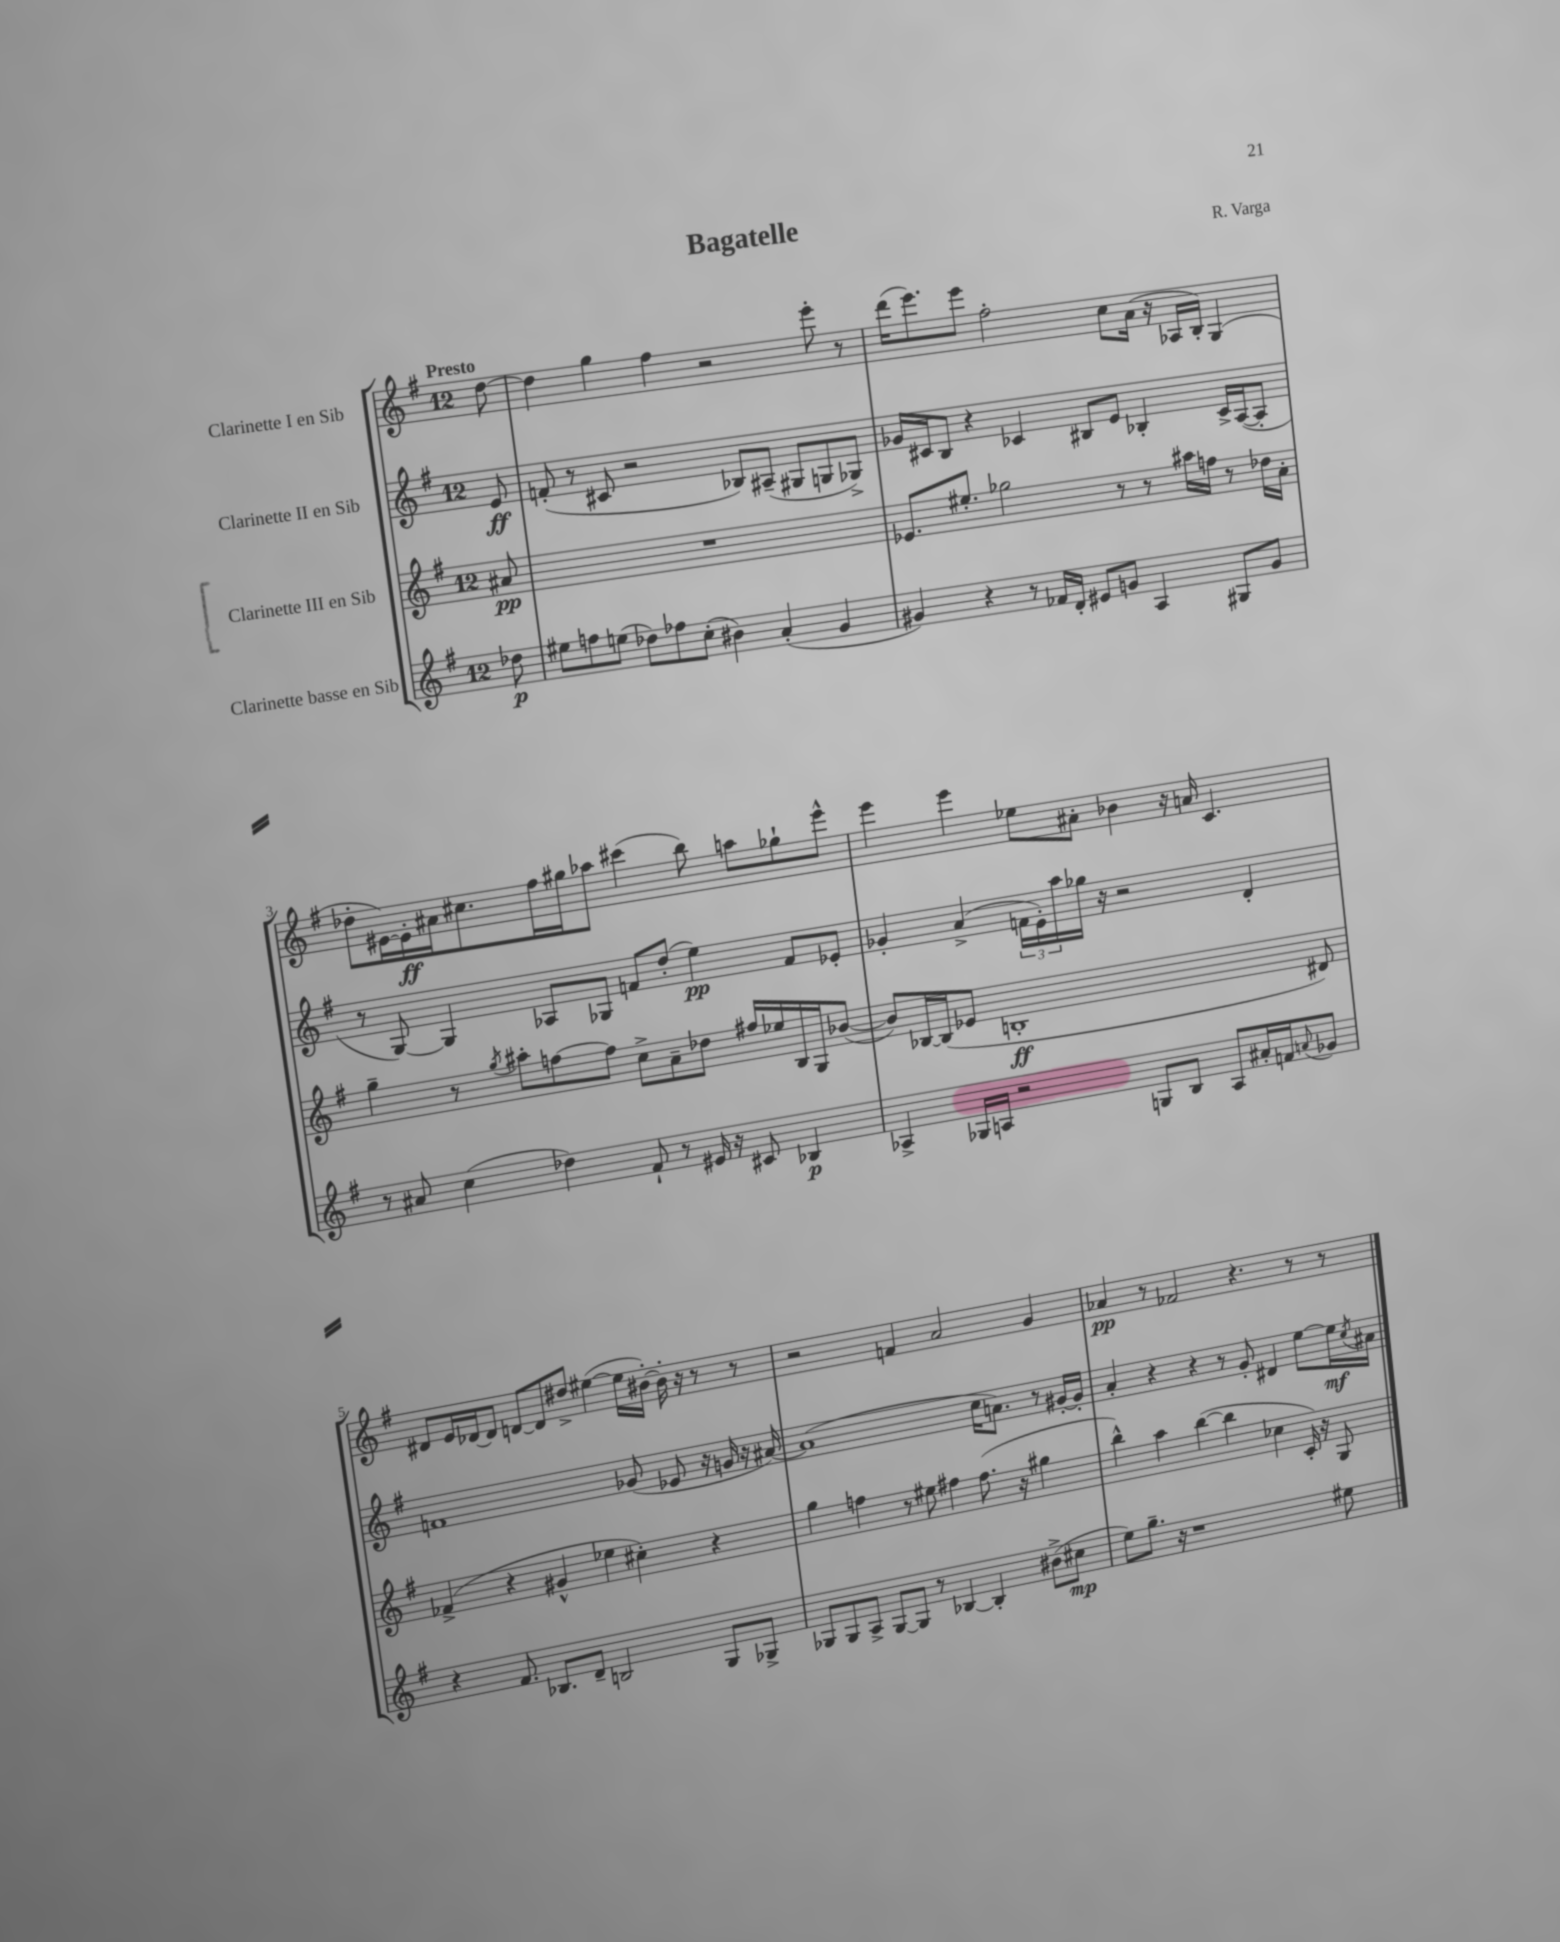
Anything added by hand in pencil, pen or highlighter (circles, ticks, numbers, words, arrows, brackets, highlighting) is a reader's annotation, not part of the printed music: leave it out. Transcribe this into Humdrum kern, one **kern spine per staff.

**kern	**dynam	**kern	**dynam	**kern	**dynam	**kern	**dynam
*part4	*part4	*part3	*part3	*part2	*part2	*part1	*part1
*staff4	*staff4	*staff3	*staff3	*staff2	*staff2	*staff1	*staff1
*I"Clarinette basse en Sib	*	*I"Clarinette III en Sib	*	*I"Clarinette II en Sib	*	*I"Clarinette I en Sib	*
*clefG2	*	*clefG2	*	*clefG2	*	*clefG2	*
*k[f#]	*	*k[f#]	*	*k[f#]	*	*k[f#]	*
*M12/8	*	*M12/8	*	*M12/8	*	*M12/8	*
=	=	=	=	=	=	=	=
!	!	!	!	!	!	!LO:TX:a:B:t=Presto	!
8dd-X\	p	8a#X/	pp	8e/	ff	[8dd\	.
=1	=1	=1	=1	=1	=1	=1	=1
8ee#X\L	.	1.r	.	(8fn'/	.	4dd\]	.
8ffn\	.	.	.	8r	.	.	.
(8een\J	.	.	.	8c#X/	.	4gg\	.
8dd-X\L)	.	.	.	2r	.	.	.
8ff-X\	.	.	.	.	.	4ff#\	.
(8cc'\J	.	.	.	.	.	.	.
4b#X\)	.	.	.	.	.	2r	.
.	.	.	.	8B-X/L)	.	.	.
(4a'/	.	.	.	(8A#X~/J	.	.	.
.	.	.	.	8G#X/L	.	.	.
4g/	.	.	.	8Gn/	.	8eee'\	.
.	.	.	.	8G-X^/J)	.	8r	.
=2	=2	=2	=2	=2	=2	=2	=2
4g#X/)	.	8.e-X/L	.	16g-X/LL	.	(16ddd\KL	.
.	.	.	.	16c#X/J	.	8.eee\)	.
.	.	.	.	8B/J	.	.	.
.	.	8.ee#X'/J	.	.	.	.	.
4r	.	.	.	4r	.	8eee\J	.
.	.	2gg-X\	.	.	.	2ff#'\	.
8r	.	.	.	4c-X/	.	.	.
16f-X/LL	.	.	.	.	.	.	.
16d'/JJ	.	.	.	.	.	.	.
8e#X/L	.	.	.	8B#X/L	.	.	.
8gn/J	.	8r	.	8e/J	.	8cc\L	.
4A/	.	8r	.	4B-X'/	.	(16a\Jk	.
.	.	.	.	.	.	16r	.
.	.	16aa#X\LL	.	.	.	16A-X/LL	.
.	.	16ffn\JJ	.	.	.	16B'/JJ)	.
8G#X/L	.	8r	.	16c-^/LL	.	(4G/	.
.	.	.	.	([16A/J	.	.	.
8g/J	.	16dd-X\LL	.	8A'/J]	.	.	.
.	.	16a'\JJ	.	.	.	.	.
!!LO:LB:g=z
=3	=3	=3	=3	=3	=3	=3	=3
8r	.	4gg~\	.	8r	.	8dd-X'\L	.
8a#X/	.	.	.	[8G/)	.	[16e#X\L)	.
.	.	.	.	.	.	16e#'\]	ff
(4cc\	.	8r	.	4G/]	.	16a#X\J	.
.	.	.	.	.	.	8.cc#X\	.
.	.	8qgg/	.	.	.	.	.
.	.	8aa#X'\L	.	.	.	.	.
4dd-X\)	.	[8ffn\	.	8A-X/L	.	16ff#\L	.
.	.	.	.	.	.	16gg#X\J	.
.	.	8ff\J]	.	8G-X/J	.	8aa-X\J	.
8f#`/	.	8cc^\L	.	8fn/L	.	(4ccc#X\	.
8r	.	8a~\	.	(8dd'/J	.	.	.
16e#X/	.	8dd-X\J	.	4ee\)	pp	8bb\)	.
16r	.	.	.	.	.	.	.
8c#X/	.	16ff#X/LL	.	.	.	8aan\L	.
.	.	16ee-X/	.	.	.	.	.
4B-X/	p	16B/	.	8f/L	.	8gg-X`\	.
.	.	16G/J	.	.	.	.	.
.	.	([8b-X/J	.	8e-X'/J	.	8eee^^\J	.
=4	=4	=4	=4	=4	=4	=4	=4
4A-X^/	.	8b-/L])	.	4g-X'/	.	4eee\	.
.	.	[16B-X/L	.	.	.	.	.
.	.	(16B-/J]	.	.	.	.	.
16G-X/LL	.	8e-X/J	.	(4a^/	.	4eee\	.
16An/JJ	.	.	.	.	.	.	.
2r	.	1Bn'	ff	.	.	.	.
.	.	.	.	24fn\LL	.	8ee-X\L	.
.	.	.	.	24e'\)	.	.	.
.	.	.	.	24aa\	.	.	.
.	.	.	.	16gg-X\JJ	.	8a#X'\J	.
.	.	.	.	16r	.	.	.
.	.	.	.	2r	.	4b-X\	.
8Gn/L	.	.	.	.	.	.	.
8B/J	.	.	.	.	.	16r	.
.	.	.	.	.	.	16an/	.
8A/L	.	.	.	.	.	4.c/	.
16a#X'/L	.	.	.	4d'/	.	.	.
16fn/J	.	.	.	.	.	.	.
8qqan/	.	.	.	.	.	.	.
8g-X/J	.	8d#X/)	.	.	.	.	.
!!LO:LB:g=z
=5	=5	=5	=5	=5	=5	=5	=5
4r	.	(4f-X^/	.	1fn	.	8d#X/L	.
.	.	.	.	.	.	16e/L	.
.	.	.	.	.	.	[16d-X/J	.
8.f#/	.	4r	.	.	.	8d-/J]	.
.	.	.	.	.	.	[8dn/L	.
8.B-X/L	.	.	.	.	.	.	.
.	.	4g#X^^/	.	.	.	8d/]	.
8d~/J	.	.	.	.	.	8dd#X^/J	.
2Bn/	.	4ee-X\	.	.	.	([4ee#X\	.
.	.	4cc#X'\)	.	(8g-X/	.	16ee#\LL]	.
.	.	.	.	.	.	[16b#X'\JJ)	.
.	.	.	.	8e-X/	.	16b#'\]	.
.	.	.	.	.	.	16r	.
8G/L	.	4r	.	16r	.	8r	.
.	.	.	.	16gn/	.	.	.
8G-X^/J	.	.	.	16r	.	8r	.
.	.	.	.	[16a#X/)	.	.	.
=6	=6	=6	=6	=6	=6	=6	=6
8G-X/L	.	4gg\	.	(1a#]	.	2r	.
8G-/	.	.	.	.	.	.	.
8A^/J	.	4ffn\	.	.	.	.	.
[8G-/L	.	.	.	.	.	.	.
8G-/J]	.	8r	.	.	.	4fn/	.
8r	.	8ee#X\	.	.	.	.	.
[4B-X/	.	4ff#X\	.	.	.	2a/	.
4B-'/]	.	(8.ff#\	.	16cc\KL	.	.	.
.	.	.	.	8.an\J)	.	.	.
.	.	16r	.	.	.	.	.
(8b#X^\L	.	4gg#X\	.	8r	.	4g/	.
8cc#X\J	mp	.	.	[16g#X'/LL	.	.	.
.	.	.	.	16g#'/JJ]	.	.	.
=7	=7	=7	=7	=7	=7	=7	=7
8ee\L)	.	4bb^^\)	.	4a'/	.	4a-X/	pp
8.gg~\J	.	.	.	.	.	.	.
.	.	4aa\	.	4r	.	8r	.
16r	.	.	.	.	.	.	.
1r	.	.	.	.	.	2f-X/	.
.	.	([4bb\	.	4r	.	.	.
.	.	4bb\]	.	8r	.	.	.
.	.	.	.	8g'/	.	4.r	.
.	.	4cc-X\	.	4d#X/	.	.	.
.	.	16c'/)	.	[8ee\L	.	8r	.
.	.	16r	.	.	.	.	.
8ee#X\	.	8G/	.	16ee\L]	mf	8r	.
.	.	.	.	8qcc/	.	.	.
.	.	.	.	16a#X\JJ	.	.	.
==	==	==	==	==	==	==	==
*-	*-	*-	*-	*-	*-	*-	*-
